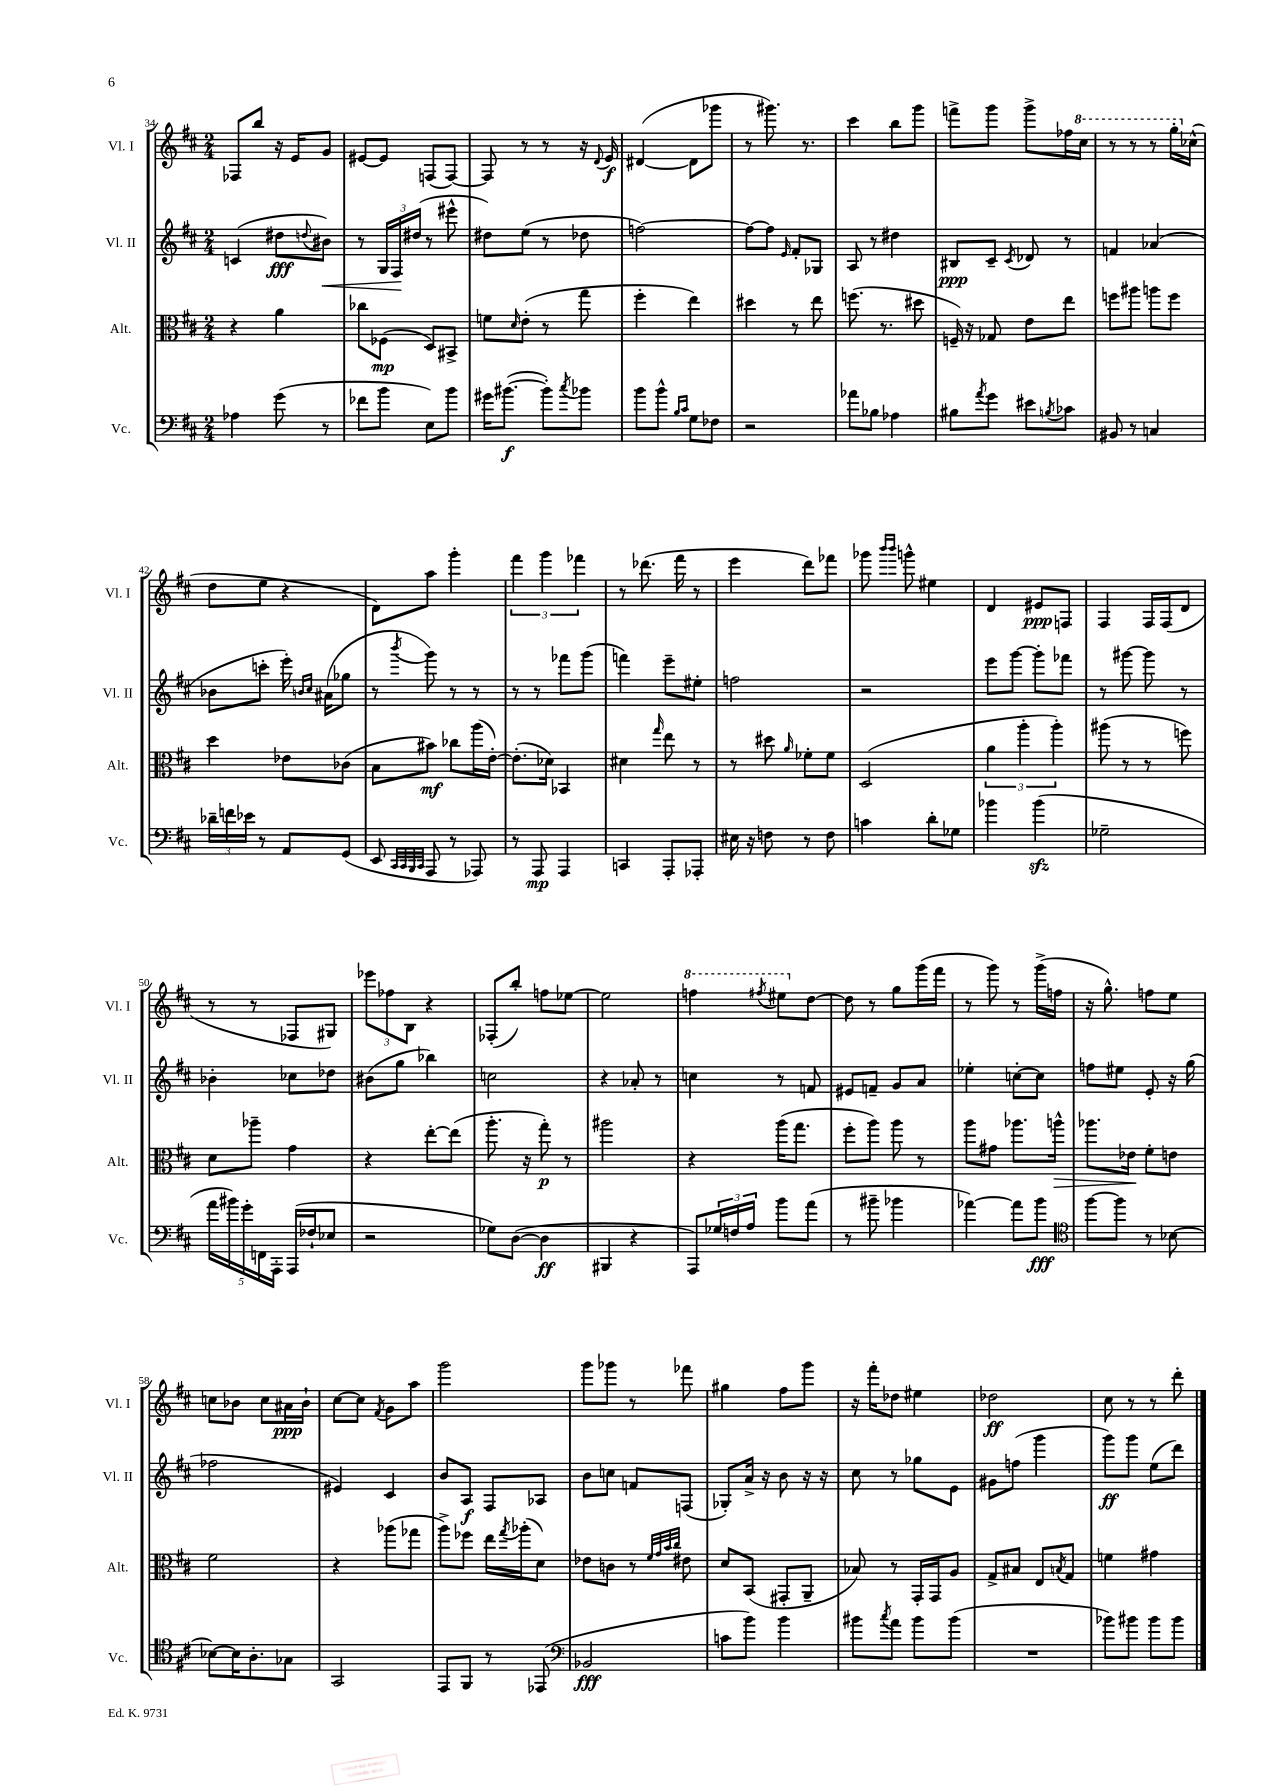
<<
\new StaffGroup <<
\new Staff = "s0" \with { instrumentName = "Vl. I" shortInstrumentName = "Vl. I" } {
    \clef treble \key d \major \numericTimeSignature \time 2/4
    fes8 b''8 r16 e'16 g'8 |
    eis'8~ eis'8 f8( f8~) |
    f8 r8 r8 r16 \appoggiatura { d'8 } e'16\f |
    dis'4~( dis'8 ges'''8 |
    r8 gis'''8.) r8. |
    cis'''4 b''8 g'''8 |
    f'''8-> g'''8 g'''8-> fes''16 \ottava #1 cis'''16 |
    r8 r8 r8 g'''16-. \ottava #0 ces''16-^( |
    d''8 e''8 r4 |
    d'8) a''8 g'''4-. |
    \tuplet 3/2 { fis'''4 g'''4 fes'''4 } |
    r8 des'''8.( fis'''16 r8 |
    e'''4 d'''8) fes'''8 |
    ges'''8 \grace { b'''16 b'''16 } g'''8-^ eis''4 |
    d'4 eis'8\ppp f8 |
    fis4 fis16 fis16( d'8 |
    r8 r8 fes8 gis8) |
    \tuplet 3/2 { ees'''8 fes''8 b8 } r4 |
    fes8-.( b''8-.) f''8 ees''8~ |
    ees''2 |
    \ottava #1 f'''4 \acciaccatura { fis'''8 } eis'''8 \ottava #0 d''8~ |
    d''8 r8 g''8 g'''16( fis'''16 |
    r8 g'''8) r8 g'''16->( f''16 |
    r16 g''8.-^) f''8 e''8 |
    c''8 bes'8 c''8 ais'16\ppp bes'16-! |
    cis''8~ cis''8 \acciaccatura { fis'8 } g'8 a''8 |
    g'''2 |
    g'''8 ges'''8 r8 fes'''8 |
    gis''4 fis''8 g'''8 |
    r16 fis'''16-. des''8 eis''4 |
    des''2\ff |
    cis''8 r8 r8 d'''8-. \bar "|." |
}
\new Staff = "s1" \with { instrumentName = "Vl. II" shortInstrumentName = "Vl. II" } {
    \clef treble \key d \major \numericTimeSignature \time 2/4
    c'4( dis''8\fff \appoggiatura { d''8 } bis'8\<) |
    r8 \tuplet 3/2 { g16 fis16\! dis''16( } r8 eis'''8-^ |
    dis''8) e''8( r8 des''8 |
    f''2~) |
    f''8~ f''8 \grace { e'16 } fis'8-. ges8 |
    a8 r8 dis''4 |
    bis8\ppp cis'8-- \acciaccatura { cis'8 } des'8 r8 |
    f'4 aes'4( |
    bes'8 c'''8-. e'''16-.) \grace { b'16 cis''16 } ais'16( ges''8 |
    r8 \acciaccatura { b'''8 } g'''8) r8 r8 |
    r8 r8 fes'''8 g'''8( |
    f'''4) e'''8-- eis''8-. |
    f''2 |
    r2 |
    e'''8 g'''8~ g'''8-. fes'''8 |
    r8 gis'''8~ gis'''8 r8 |
    bes'4-. ces''8 des''8 |
    bis'8( g''8 bes''4) |
    c''2 |
    r4 aes'8-. r8 |
    c''4 r8 f'8 |
    eis'8 f'8-- g'8 a'8 |
    ees''4-. c''8~-. c''8 |
    f''8 eis''8 e'8-. r16 g''16( |
    fes''2 |
    eis'4) cis'4 |
    b'8 a8\f fis8 aes8 |
    b'8 c''8 f'8 f8( |
    ges8-.) a'16-> r16 b'8 r16 r16 |
    cis''8 r8 ges''8 e'8 |
    gis'8 f''8( g'''4 |
    g'''8\ff) g'''8 e''8( d'''8) \bar "|." |
}
\new Staff = "s2" \with { instrumentName = "Alt." shortInstrumentName = "Alt." } {
    \clef alto \key d \major \numericTimeSignature \time 2/4
    r4 a'4 |
    ces''8 fes8\mp( d8) bis,8-> |
    f'8 \grace { d'16 } e'8-.( r8 g''8 |
    fis''4-. e''4) |
    dis''4 r8 e''8 |
    f''8.( r8. dis''8 |
    f16--) r16 ges8 e'8 e''8 |
    f''8 ais''8 a''8 f''8 |
    d''4 ees'8 ces'8( |
    b8 bis'8\mf) ces''8 a''16( e'16~-.) |
    e'8.-.( des'16) bes,4 |
    dis'4 \grace { g''16 } e''8 r8 |
    r8 dis''8 \grace { a'16 } fes'8-. fes'8 |
    d2( |
    \tuplet 3/2 { a'4 a''4-. a''4-.) } |
    ais''8( r8 r8 f''8) |
    d'8 aes''8-- g'4 |
    r4 e''8~-. e''8( |
    a''8.-. r16 g''8-.\p) r8 |
    ais''2 |
    r4 a''16( g''8. |
    fis''8-. a''8) a''8 r8 |
    a''8 gis'8 aes''8. a''16-^\> |
    aes''8. ees'16\! fis'8-. e'8 |
    fis'2 |
    r4 aes''8( ges''8 |
    a''8->) fes''8 e''16 \acciaccatura { g''8 } aes''16-.( d'8) |
    ees'8 c'8 r8 \grace { fis'32 g'32 b'32 cis''32 } eis'8 |
    d'8 b,8( gis,8-. a,8-- |
    bes8) r8 g,16-. g,16 a8 |
    g8-> bis8 e8 \acciaccatura { b8 } g8 |
    f'4 gis'4 \bar "|." |
}
\new Staff = "s3" \with { instrumentName = "Vc." shortInstrumentName = "Vc." } {
    \clef bass \key d \major \numericTimeSignature \time 2/4
    aes4 g'8( r8 |
    fes'8 b'8 e8) b'8 |
    gis'16 bis'8.~\f( bis'8-.) \acciaccatura { cis''8 } bes'8 |
    b'8 b'8-^ \grace { b16 cis'16 } g8 fes8 |
    r2 |
    aes'8 bes8 aes4 |
    bis8 \acciaccatura { a'8 } g'8 eis'8 \acciaccatura { b8 } ces'8 |
    bis,8 r8 c4 |
    \tuplet 3/2 { des'16-- f'16 ees'16 } r8 a,8 g,8( |
    e,8 \grace { cis,32 cis,32 b,,32 cis,32 } a,,8 r8 aes,,8) |
    r8 a,,8\mp a,,4 |
    c,4 a,,8-. aes,,8-. |
    eis16 r16 f8 r8 f8 |
    c'4 d'8-. ges8 |
    bes'4 bes'4\sfz( |
    ges2-- |
    \tuplet 5/4 { a'16 bis'16) g'16-. f,16 a,,16-. } a,,16( fes16-! ees8 |
    r2 |
    ges8) d8~( d4\ff |
    bis,,4 r4 |
    a,,8) \tuplet 3/2 { ges16 f16 a16 } b'8 a'8( |
    r8 bis'8-- bes'4 |
    aes'4~) aes'8 b'8\fff |
    \clef tenor fis''8~ fis''8 r8 bes8~ |
    bes8~ bes16 a8.-. ges8 |
    g,2 |
    e,8 fis,8 r8 ees,8( |
    \clef bass bes,2\fff |
    c'8 b'8) b'4 |
    bis'8 \acciaccatura { cis''8 } a'8 bis'8 bis'8( |
    R2 |
    bes'8) bis'8 bis'8 bis'8 \bar "|." |
}
>>
>>
\layout { \context { \Score currentBarNumber = #34 } }
